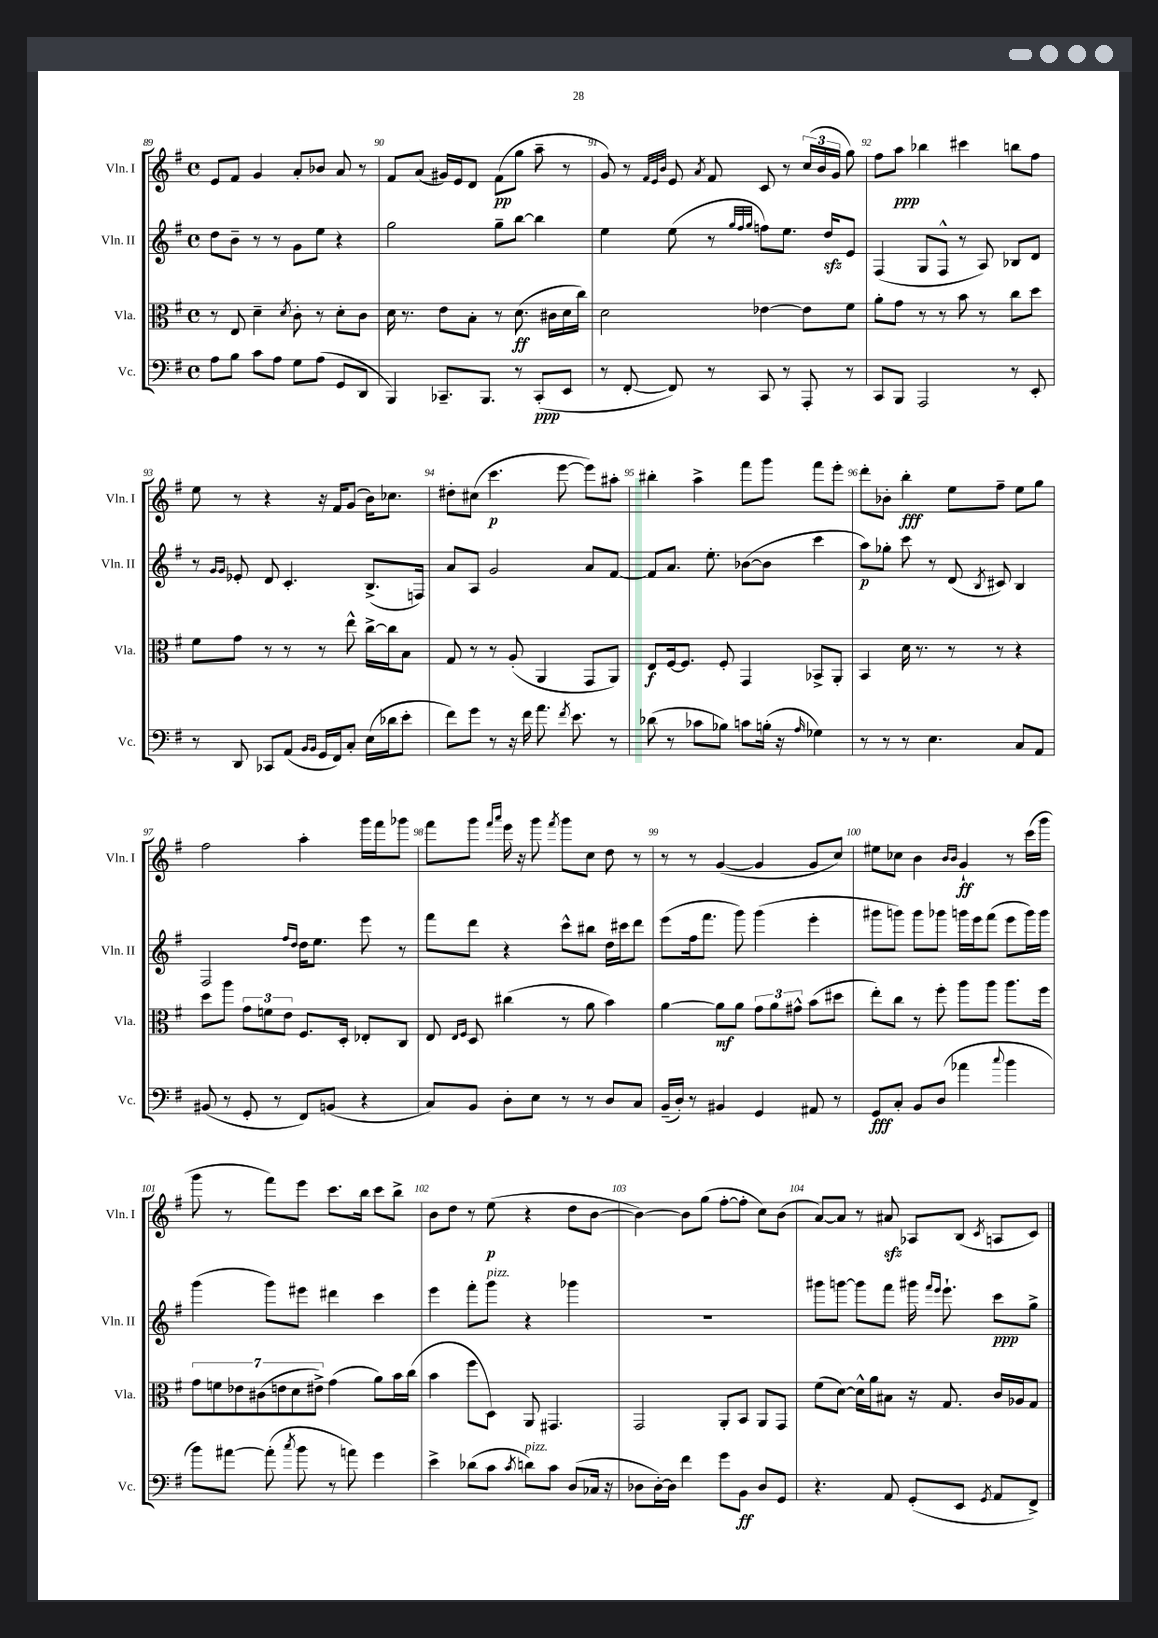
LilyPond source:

<<
\new StaffGroup <<
\new Staff = "s0" \with { instrumentName = "Vln. I" shortInstrumentName = "Vln. I" } {
    \clef treble \key g \major \defaultTimeSignature \time 4/4
    \autoBeamOff e'8[ fis'8] g'4 a'8[-. bes'8] a'8 r8 |
    fis'8[ a'8]( gis'16[) e'16 d'8] fis'8[\pp( g''8] a''8-- r8 |
    g'8) r8 \grace { fis'32[ e'32 b'32] } e'8 \acciaccatura { a'8 } fis'8 c'8 r8 \tuplet 3/2 { c''16[( b'16 g'16] } g''8) |
    fis''8[ a''8]\ppp bes''4 cis'''4 b''8[ fis''8] |
    e''8 r8 r4 r16 fis'16[ g'8]( b'16[) ces''8.] |
    dis''8[-. cis''8]( c'''4.\p e'''8~ e'''8[) ais''8]-. |
    bis''4-. a''4-> fis'''8[ g'''8] fis'''8[ e'''8]-. |
    d'''8[-. bes'8]-. b''4-.\fff e''8[ fis''8]-- e''8[ g''8] |
    fis''2 a''4-. g'''16[ fis'''16 ges'''8] |
    fis'''8[ g'''8] \grace { fis'''16[ a'''16] } e'''16 r16 g'''8 \acciaccatura { fis'''8 } g'''8[ c''8] d''8 r8 |
    r8 r8 g'4~( g'4 g'8[ c''8]) |
    eis''8[ ces''8] b'4 \grace { b'16[ b'16] } g'4-!\ff r8 c'''16[( g'''16] |
    g'''8 r8 fis'''8[) e'''8] c'''8.[ b''16] c'''8[ b''8]-> |
    b'8[ d''8] r8 e''8\p( r4 d''8[ b'8]~ |
    b'4~) b'8[ g''8]( fis''8[~-. fis''8]-. c''8[) b'8]( |
    a'8[~) a'8] r8 ais'8\sfz aes8[ b8]( \acciaccatura { c'8 } a8[ c'8]) \bar "|." |
}
\new Staff = "s1" \with { instrumentName = "Vln. II" shortInstrumentName = "Vln. II" } {
    \clef treble \key g \major \defaultTimeSignature \time 4/4
    \autoBeamOff d''8[ b'8]-- r8 r8 g'8[ e''8] r4 |
    g''2 g''8[-- b''8]~ b''4 |
    e''4 e''8( r8 \grace { g''32[ fis''32 g''32] } f''8[) e''8.] d''16[\sfz e'8] |
    fis4( g8[ fis8]-^ r8 a8) bes8[ d'8] |
    r8 \grace { g'16[ g'16] } ees'8-. d'8 c'4.-. b8.[->( f16]) |
    a'8[ a8] g'2 a'8[ fis'8]~ |
    fis'8[ a'8.] e''8.-. bes'8[~( bes'8] c'''4 |
    a''8[\p) ges''8]-. c'''8 r8 d'8( \acciaccatura { b8 } cis'8) b4 |
    fis2 \grace { fis''16[ d''16] } d''16[ e''8.] e'''8 r8 |
    fis'''8[ d'''8] r4 c'''8[-^ bis''8] d''16[ cis'''16 d'''8] |
    e'''8[( fis''16 fis'''8.] g'''8) g'''4( e'''4-. |
    gis'''8[ g'''8]) g'''8[ ges'''8] g'''16[ e'''16 fis'''8]( e'''8[ g'''16) g'''16] |
    g'''4( g'''8[) eis'''8] dis'''4 c'''4 |
    e'''4 fis'''8[-. g'''8]^\markup { \italic "pizz." } r4 ges'''4 |
    R1 |
    gis'''8[ g'''8]~ g'''8[ fis'''8] gis'''16 \grace { fis'''16[ e'''16] } e'''8.-! c'''8[\ppp g''8]-> \bar "|." |
}
\new Staff = "s2" \with { instrumentName = "Vla." shortInstrumentName = "Vla." } {
    \clef alto \key g \major \defaultTimeSignature \time 4/4
    \autoBeamOff r8 e8 d'4-- \acciaccatura { d'8 } c'8-. r8 d'8[-. c'8] |
    d'16 r8. e'8[ b8]-. r8 d'8.\ff( cis'16[ d'16 c''16]) |
    d'2 ees'4~ ees'8[ fis'8] |
    a'8[-. g'8] r8 r8 b'8 r8 c''8[ d''8] |
    fis'8[ g'8] r8 r8 r8 e''8-^ c''16[~-> c''16 b8] |
    g8 r8 r8 a8-.( a,4 g,8[ a,8]) |
    e8[\f fis16~ fis8.] fis8-. g,4 bes,8[-> a,8]-. |
    b,4 d'16 r8. r8 r8 r4 |
    d''8[ a''8] \tuplet 3/2 { g'8[ f'8 e'8] } fis8.[ d16]-. ees8[-. c8] |
    e8 \grace { e16[ fis16] } d8 cis''4( r8 a'8 b'4) |
    a'4~ a'8[\mf a'8] \tuplet 3/2 { g'8[ a'8 gis'8]-^ } b'8[( dis''8] |
    e''8[-.) c''8] r8 fis''8-. a''8[ a''8] a''8.[ fis''16] |
    \tuplet 7/4 { g'8[ f'8 ees'8 cis'8( e'8 d'8 eis'8]->) } g'4( a'8[) b'16 c''16]( |
    b'4 fis''8[ d8]) a,8 gis,4. |
    g,2 a,8[-. b,8] a,8[ g,8] |
    fis'8[( d'8]~) d'16[-^ a'16 bis8] r16 g8. c'16[ aes16 g8] \bar "|." |
}
\new Staff = "s3" \with { instrumentName = "Vc." shortInstrumentName = "Vc." } {
    \clef bass \key g \major \defaultTimeSignature \time 4/4
    \autoBeamOff a8[ b8] c'8[ a8] g8[ a8]( g,8[ d,8] |
    b,,4) ces,8.[-- b,,8.] r8 ces,8[-.\ppp( e,8] |
    r8 fis,8~-. fis,8) r8 c,8 r8 a,,8-. r8 |
    c,8[ b,,8] a,,2 r8 e,8-. |
    r8 d,8 ces,8[ a,8]( \grace { b,16[ b,16] } g,16[ fis,16) c8]-. e16[( des'16 e'8]-. |
    fis'8[) g'8] r8 r16 fis'16 a'8. \acciaccatura { fis'8 } e'8. r8 |
    des'8( r8 ces'8[ bes8]) c'8[ b16]-.( r16 \grace { a16 } ges4) |
    r8 r8 r8 e4. c8[ a,8] |
    bis,8( r8 g,8-. r8 fis,8[) b,8]( r4 |
    c8[) b,8] d8[-. e8] r8 r8 d8[ c8] |
    b,16[--( d16]-.) r8 bis,4 g,4 ais,8 r8 |
    g,8[\fff c8]-. b,8[ d8]( aes'4 \appoggiatura { c''8 } b'4 |
    b'8[) ais'8]~ ais'8-.( \acciaccatura { c''8 } b'8 r8 a'8) g'4 |
    e'4-> des'8[( c'8] \acciaccatura { c'8 } d'8[^\markup { \italic "pizz." }) c'8] d8[( ces16] r16 |
    des8[ des16~-.) des16] fis'4 g'8[ b,8]\ff des8[ g,8] |
    r4. a,8 g,8[-.( e,8] \acciaccatura { g,8 } a,8[ fis,8]->) \bar "|." |
}
>>
>>
\layout { \context { \Score currentBarNumber = #89 \override BarNumber.break-visibility = ##(#f #t #t) barNumberVisibility = #all-bar-numbers-visible } }
